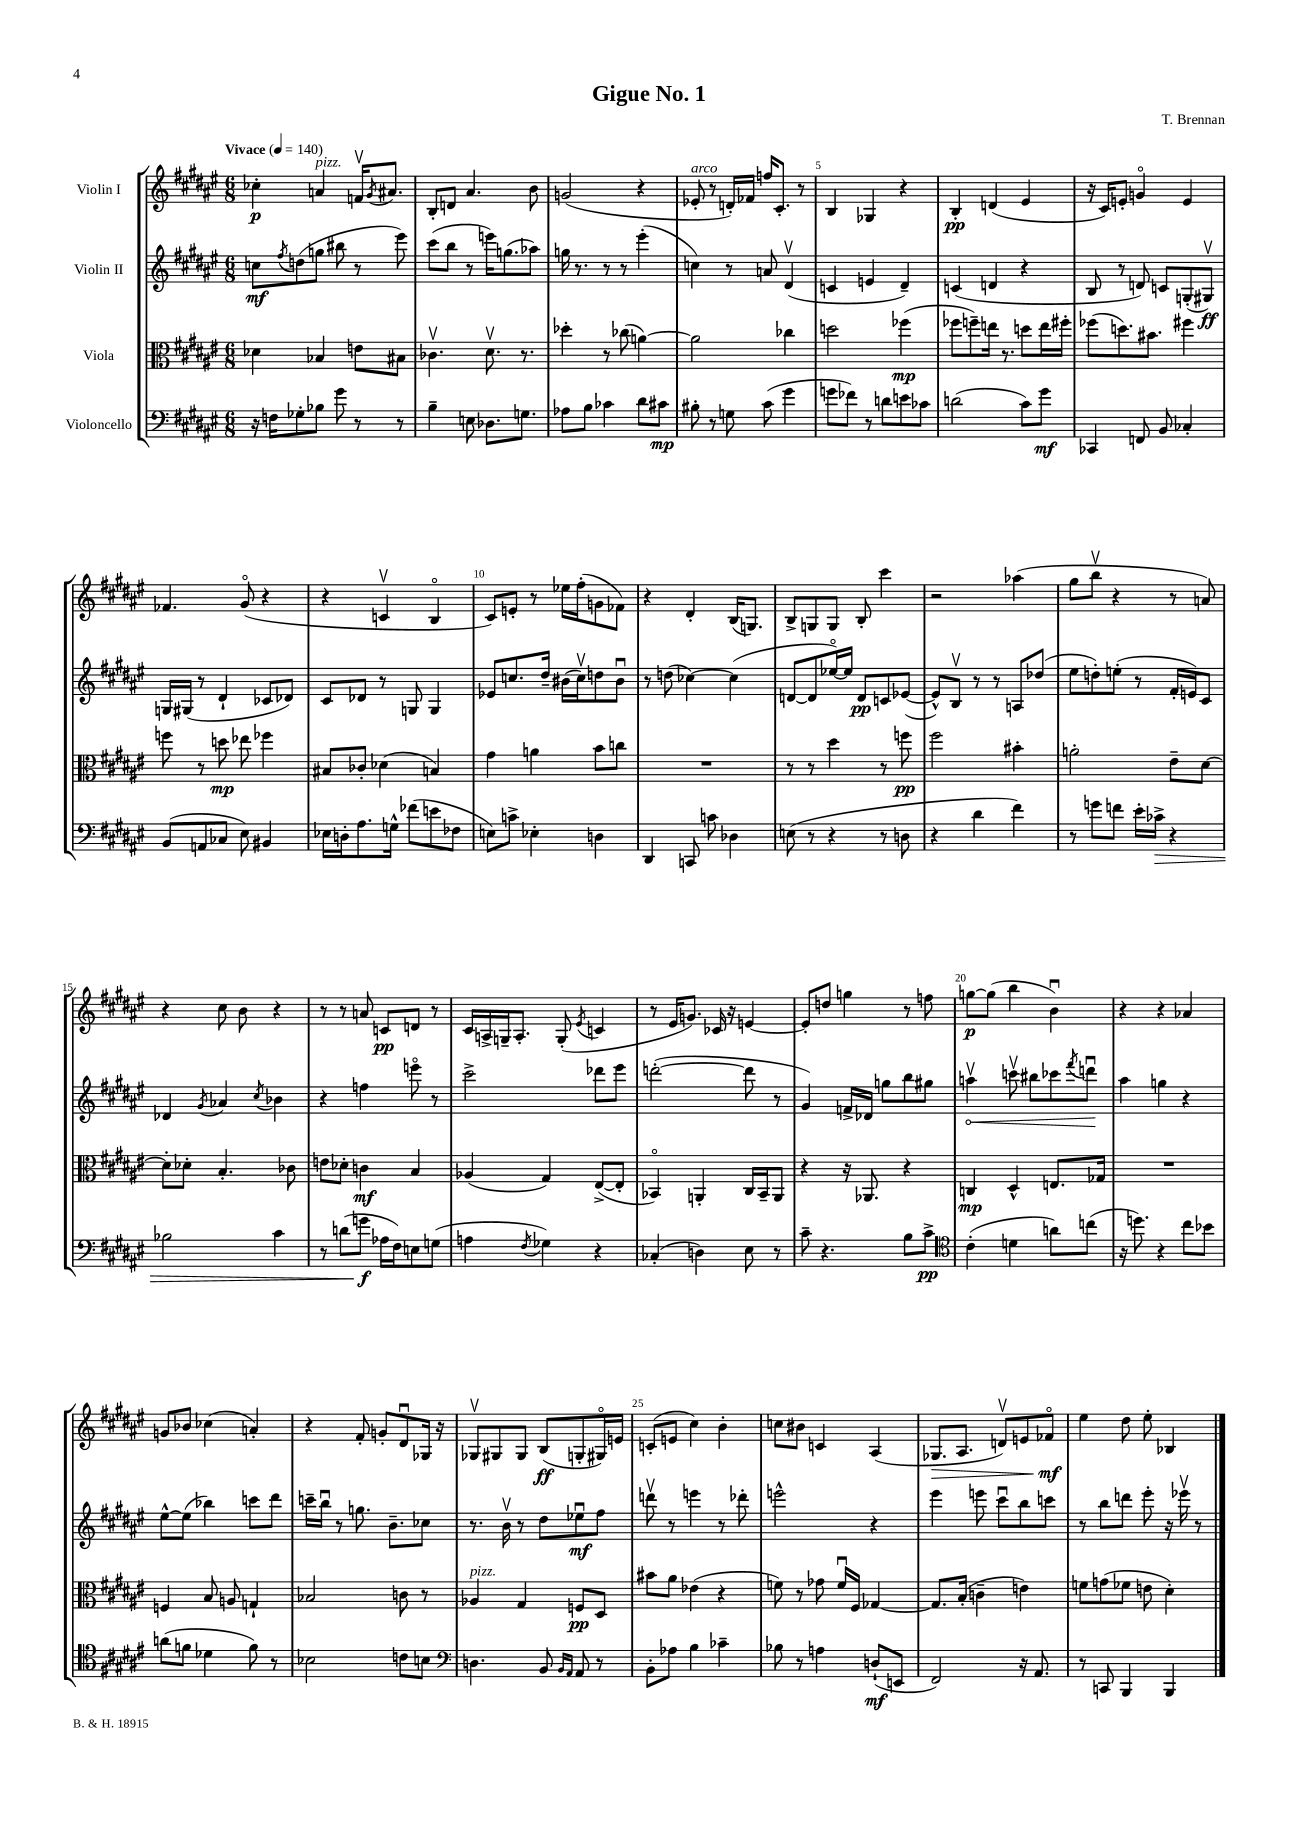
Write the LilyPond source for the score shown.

\header { title = "Gigue No. 1" composer = "T. Brennan" }
<<
\new StaffGroup <<
\new Staff = "s0" \with { instrumentName = "Violin I" } {
    \clef treble \key fis \major \numericTimeSignature \time 6/8 \tempo "Vivace" 4 = 140
    ces''4-.\p a'4^\markup { \italic "pizz." } f'16\upbow \acciaccatura { gis'8 } ais'8. |
    b8-. d'8 ais'4. b'8 |
    g'2( r4 |
    ees'8-.^\markup { \italic "arco" } r8 d'16-.) fes'16 f''16 cis'8.-. r8 |
    b4 ges4 r4 |
    b4-.\pp d'4( eis'4 |
    r16 cis'16) e'8-. g'4\flageolet e'4 |
    fes'4. gis'8\flageolet( r4 |
    r4 c'4\upbow b4\flageolet |
    cis'8) e'8-. r8 ees''16 fis''16-.( g'8 fes'8) |
    r4 dis'4-. b16( g8.) |
    b8-> g8 g8 b8-. cis'''4 |
    r2 aes''4( |
    gis''8 b''8\upbow r4 r8 a'8) |
    r4 cis''8 b'8 r4 |
    r8 r8 a'8 c'8\pp d'8 r8 |
    cis'16 a16-> g16-- a8.-. g8-.( \acciaccatura { eis'8 } c'4 |
    r8 eis'16 g'8.) ces'16 r16 e'4~ |
    e'8-. d''8 g''4 r8 f''8 |
    g''8~\p g''8( b''4 b'4\downbow) |
    r4 r4 aes'4 |
    g'8 bes'8 ces''4( a'4-.) |
    r4 fis'8-. g'8-. dis'8\downbow ges16 r16 |
    ges8\upbow gis8 gis8 b8\ff( g8-. gis16\flageolet) e'16 |
    c'8-.( e'8 cis''4) b'4-. |
    c''8 bis'8 c'4 ais4( |
    ges8.\> ais8. d'8\upbow) e'8 fes'8\flageolet\mf\! |
    eis''4 dis''8 eis''8-. bes4 \bar "|." |
}
\new Staff = "s1" \with { instrumentName = "Violin II" } {
    \clef treble \key fis \major \numericTimeSignature \time 6/8
    c''8\mf \acciaccatura { fis''8 } d''8( g''8 bis''8 r8 eis'''8) |
    cis'''8( b''8 r8 e'''16) g''8.( aes''8) |
    g''16 r8. r8 r8 eis'''4-.( |
    c''4) r8 a'8 dis'4\upbow( |
    c'4 e'4 dis'4--) |
    c'4( d'4 r4 |
    b8 r8 d'8) c'8 g8-.( gis8\upbow\ff) |
    g16 gis16( r8 dis'4-! ces'8 des'8) |
    cis'8 des'8 r8 g8 g4 |
    ees'8 c''8. dis''16-- bis'16( c''16\upbow) d''8 bis'8\downbow |
    r8 d''8( ces''4~) ces''4( |
    d'8~ d'8 ees''16~\flageolet) ees''16 d'8\pp c'8 ees'8~( |
    ees'8-^) b8\upbow r8 r8 a8 des''8( |
    eis''8 d''8-.) e''8-.( r8 fis'16-. e'16) cis'8 |
    des'4 \acciaccatura { gis'8 } aes'4 \acciaccatura { cis''8 } bes'4 |
    r4 f''4 e'''8\flageolet r8 |
    cis'''2-> des'''8 eis'''8 |
    d'''2~-.( d'''8 r8 |
    gis'4) f'16-> des'16 g''8 b''8 gis''8 |
    \once \override Hairpin.circled-tip = ##t a''4\upbow\< c'''8\upbow bis''8 ces'''8 \acciaccatura { fis'''8 } d'''8\downbow\! |
    ais''4 g''4 r4 |
    eis''8~-^ eis''8( bes''4) c'''8 dis'''8 |
    c'''16-- b''16\downbow r8 g''8. b'8.-- ces''8 |
    r8. b'16\upbow r8 dis''8 ees''8\downbow\mf fis''8 |
    d'''8\upbow r8 e'''4 r8 des'''8-. |
    e'''2-^ r4 |
    eis'''4 e'''8 cis'''8\downbow b''8 c'''8 |
    r8 b''8 d'''8 eis'''8-. r16 ees'''16\upbow r8 \bar "|." |
}
\new Staff = "s2" \with { instrumentName = "Viola" } {
    \clef alto \key fis \major \numericTimeSignature \time 6/8
    des'4 bes4 e'8 bis8 |
    ces'4.\upbow dis'8.\upbow r8. |
    des''4-. r8 ces''8( a'4~) |
    a'2 ces''4 |
    d''2 fes''4\mp( |
    fes''8 f''8--) e''16 r8. d''8 e''16 fis''16-. |
    fes''8( d''8.) bis'8. fis''4 |
    f''8 r8 d''8\mp ees''8 fes''4 |
    bis8 ces'8-. des'4( b4) |
    gis'4 a'4 b'8 c''8 |
    R2. |
    r8 r8 dis''4 r8 f''8\pp |
    fis''2 bis'4-. |
    a'2-. eis'8-- dis'8~ |
    dis'8-. des'8-. b4.-. ces'8 |
    e'8 des'8-. c'4\mf b4 |
    aes4( gis4) eis8~->( eis8-. |
    bes,4\flageolet) a,4-. cis16 bes,16-- a,8 |
    r4 r16 aes,8. r4 |
    c4\mp dis4-^ e8. ges16 |
    R2. |
    f4 b8 a8 g4-! |
    bes2 c'8 r8 |
    aes4^\markup { \italic "pizz." } gis4 f8\pp dis8 |
    bis'8 ais'8 ees'4( r4 |
    f'8) r8 ges'8 f'16\downbow fis16 ges4~ |
    ges8. b16-.( c'4-- e'4) |
    f'8 g'8( fes'8 e'8 dis'4-.) \bar "|." |
}
\new Staff = "s3" \with { instrumentName = "Violoncello" } {
    \clef bass \key fis \major \numericTimeSignature \time 6/8
    r16 f16 ges8-. bes8 gis'8 r8 r8 |
    b4-- e8 des8. g8. |
    aes8 b8 ces'4 dis'8 cis'8\mp |
    bis8-. r8 g8 cis'8( gis'4 |
    g'8 fes'8) r8 d'8 e'8 ces'8 |
    d'2( cis'8) gis'8\mf |
    ces,4 f,8 b,8 ces4-. |
    b,8( a,8 ces8 eis8) bis,4 |
    ees16 d16-. ais8. g16-^ fes'8( e'8 fes8 |
    e8) c'8-> ees4-. d4 |
    dis,4 c,8 c'8 des4 |
    e8( r8 r4 r8 d8 |
    r4 dis'4 fis'4) |
    r8 g'8 f'8 eis'16-. ces'16->\> r4 |
    bes2 cis'4 |
    r8 d'8( g'8\f\! aes16 fis16) e8 g8( |
    a4 \acciaccatura { fis8 } ges4) r4 |
    ces4-.( d4) eis8 r8 |
    cis'8-- r4. b8 cis'8->\pp |
    \clef tenor cis'4-.( d'4 a'8) c''8( |
    r16 d''8.) r4 cis''8 bes'8 |
    a'8( f'8 des'4 f'8) r8 |
    bes2 c'8 b8 |
    \clef bass d4. b,8 \grace { b,16 ais,16 } ais,8 r8 |
    b,8-. aes8 b4 ces'4-- |
    bes8 r8 a4 d8-!\mf( e,8 |
    fis,2) r16 ais,8. |
    r8 c,8 b,,4 b,,4 \bar "|." |
}
>>
>>
\layout { \context { \Score \override BarNumber.break-visibility = ##(#f #t #t) barNumberVisibility = #(every-nth-bar-number-visible 5) } }
